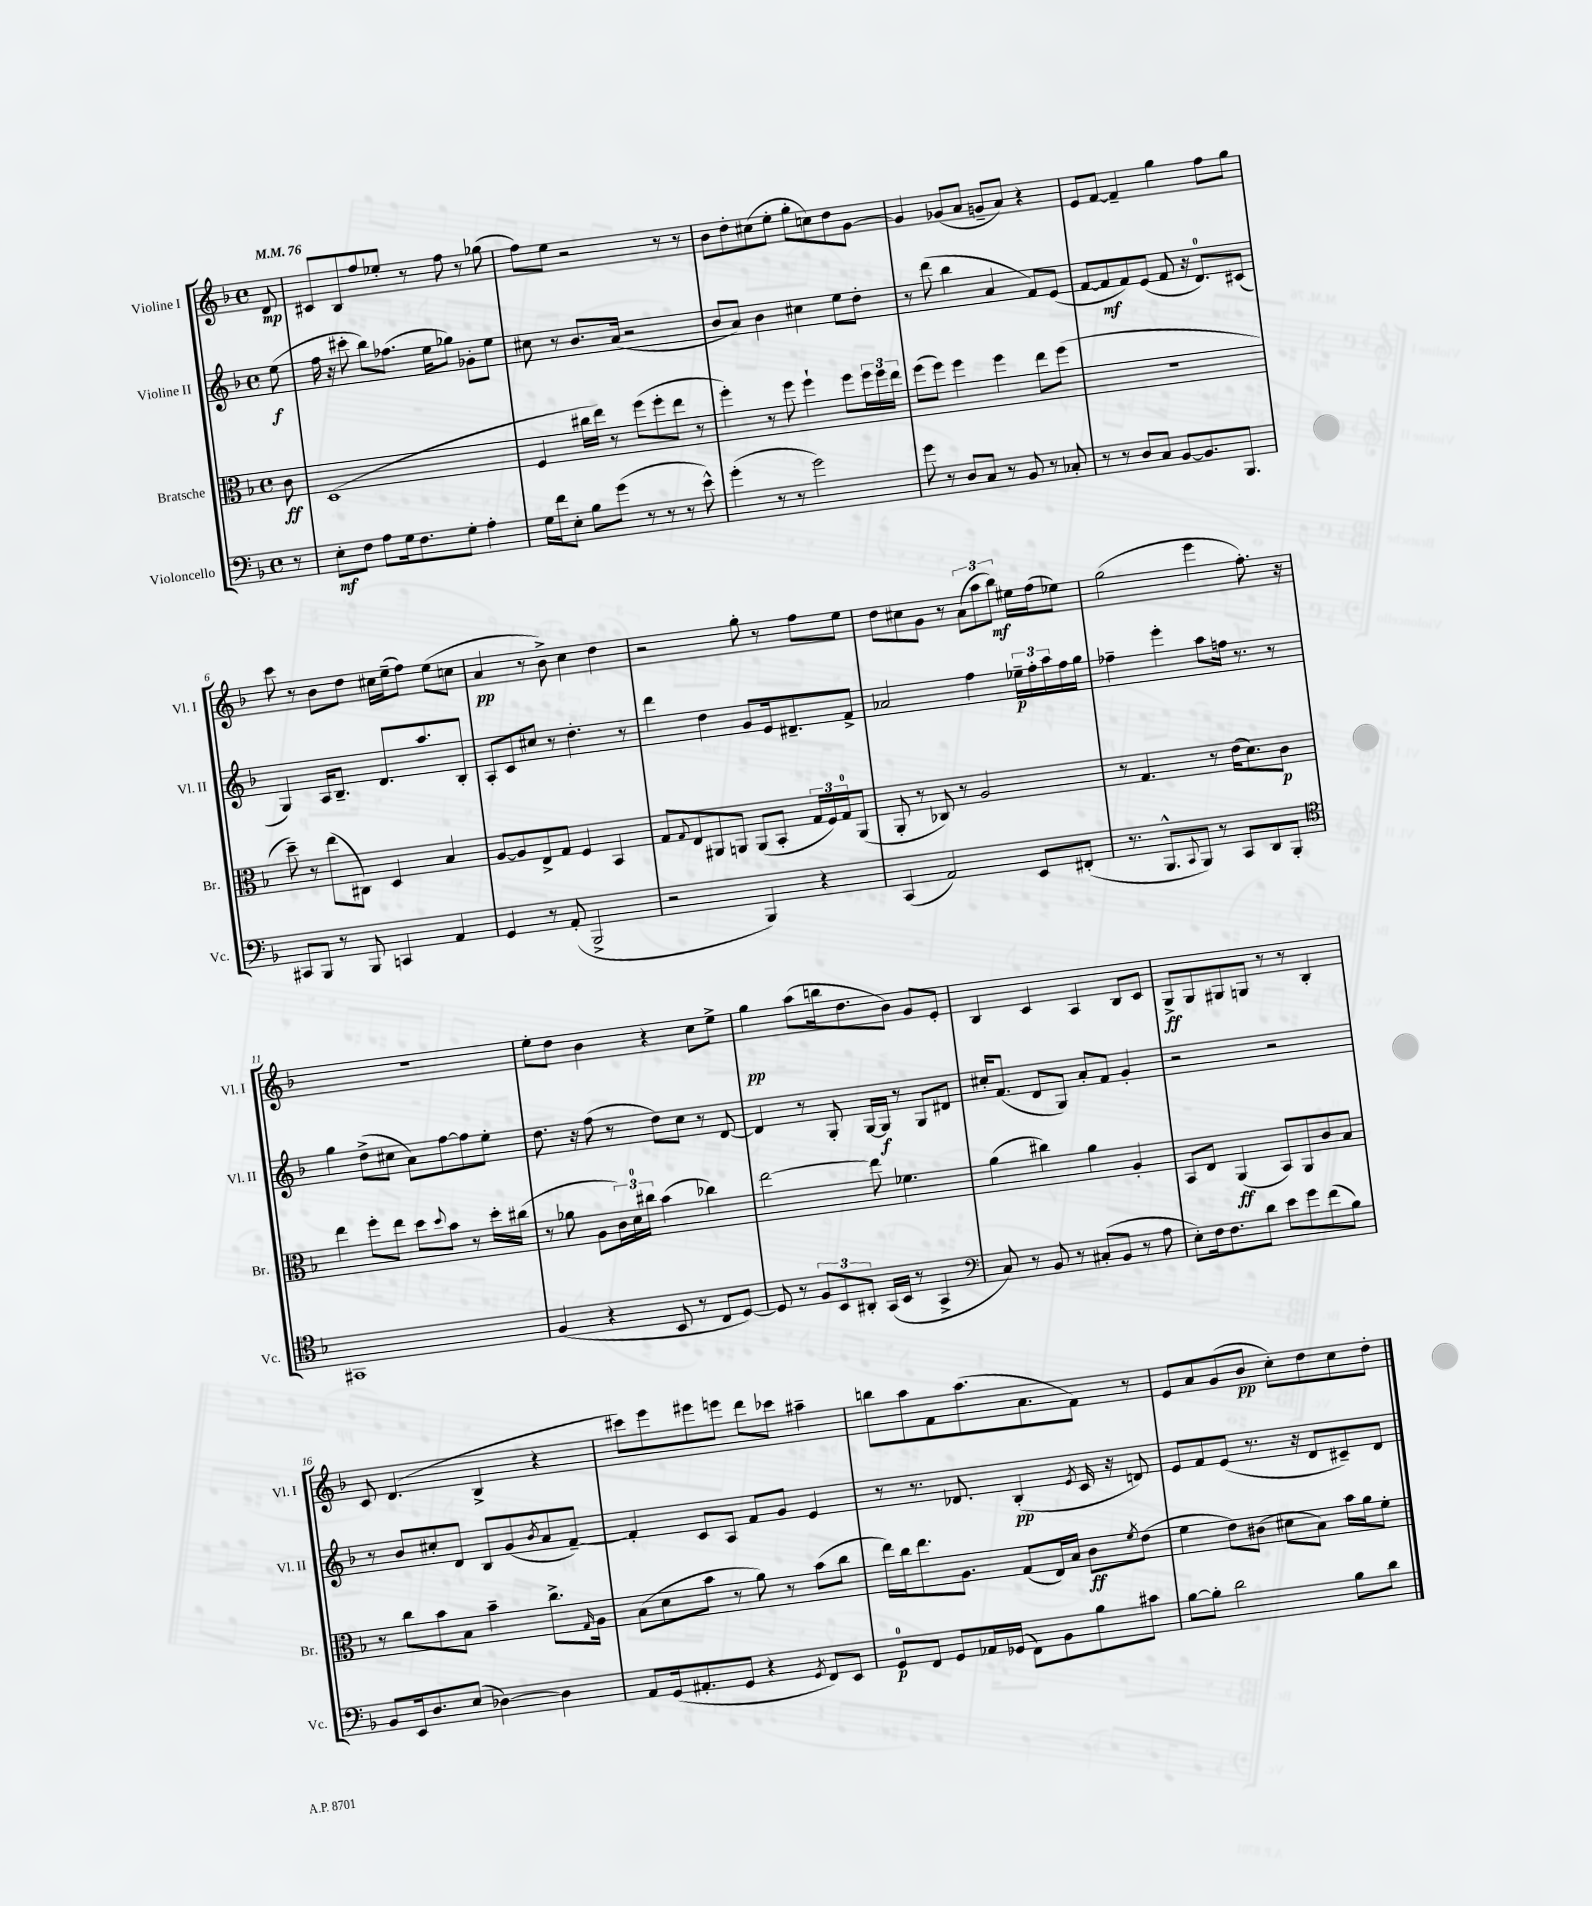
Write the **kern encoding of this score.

**kern	**dynam	**kern	**dynam	**kern	**dynam	**kern	**dynam
*part4	*part4	*part3	*part3	*part2	*part2	*part1	*part1
*staff4	*staff4	*staff3	*staff3	*staff2	*staff2	*staff1	*staff1
*I"Violoncello	*	*I"Bratsche	*	*I"Violine II	*	*I"Violine I	*
*I'Vc.	*	*I'Br.	*	*I'Vl. II	*	*I'Vl. I	*
*clefF4	*	*clefC3	*	*clefG2	*	*clefG2	*
*k[b-]	*	*k[b-]	*	*k[b-]	*	*k[b-]	*
*M4/4	*	*M4/4	*	*M4/4	*	*M4/4	*
*met(c)	*	*met(c)	*	*met(c)	*	*met(c)	*
*MM76	*	*MM76	*	*MM76	*	*MM76	*
=	=	=	=	=	=	=	=
8r	.	8c\	ff	(8ee\	f	8d/	mp
=1	=1	=1	=1	=1	=1	=1	=1
8E'\L	mf	(1D	.	16ff\	.	8c#X/L	.
.	.	.	.	16r	.	.	.
8F\J	.	.	.	8ccc#X'\	.	8B-/	.
8A\L	.	.	.	8bb-\L)	.	8ff/	.
16G\k	.	.	.	(8.ff-X\J	.	8ee-X'/J	.
8.F\	.	.	.	.	.	.	.
.	.	.	.	.	.	8r	.
.	.	.	.	16ee\KL	.	.	.
8G'\J	.	.	.	8gg-X\J)	.	8ff\	.
4A'\	.	.	.	8g-X'\L	.	8r	.
.	.	.	.	8ee\J	.	(8gg-X\	.
=2	=2	=2	=2	=2	=2	=2	=2
16G\LL	.	4F/	.	8cc#X\	.	8ff\L)	.
16f\J	.	.	.	.	.	.	.
8E'\J	.	.	.	8r	.	8ee\J	.
8B-\L	.	16cc#X\LL	.	8.b-/L	.	2r	.
.	.	16ee\JJ)	.	.	.	.	.
(8g\J	.	8r	.	.	.	.	.
.	.	.	.	(16a/Jk	.	.	.
8r	.	(8ff\L	.	2r	.	.	.
8r	.	8ff'\	.	.	.	.	.
8r	.	8ee\J	.	.	.	8r	.
8e^^\)	.	8r	.	.	.	8r	.
=3	=3	=3	=3	=3	=3	=3	=3
(4g'\	.	4ff'\)	.	8b-/L	.	8b-\L	.
.	.	.	.	8a/J)	.	8dd'\	.
8r	.	8r	.	4b-\	.	(8cc#X\	.
8r	.	8ff\	.	.	.	8ee'\J	.
2g\)	.	4ff`\	.	4cc#X\	.	8gg'\L	.
.	.	.	.	.	.	8ccn\)	.
.	.	8ff\L	.	8ee\L	.	8dd\	.
.	.	24ff\L	.	8dd'\J	.	[8g\J	.
.	.	24ff\	.	.	.	.	.
.	.	24ee\JJ	.	.	.	.	.
=4	=4	=4	=4	=4	=4	=4	=4
8g\	.	(8ff\L	.	8r	.	4g/]	.
8r	.	8ff\J)	.	(8ddd\	.	.	.
8D/L	.	4ff\	.	4bb-\	.	(8g-X/L	.
8C/J	.	.	.	.	.	8a/J	.
8r	.	4ff\	.	4a/	.	8gn~/L	.
8BB-/	.	.	.	.	.	8a/J)	.
8r	.	8ee\L	.	8f/L)	.	4r	.
8C-X'/	.	(8ff\J	.	(8e/J	.	.	.
=5	=5	=5	=5	=5	=5	=5	=5
8r	.	1r	.	[8f/L	.	8e/L	.
8r	.	.	.	8f/]	mf	[8f/J	.
8D/L	.	.	.	8f/)	.	4f~/]	.
8C/J	.	.	.	(8e/J	.	.	.
[8BB-/L	.	.	.	8f/	.	4gg\	.
8.BB-/]	.	.	.	16r	.	.	.
.	.	.	.	8.d/L)	.	.	.
.	.	.	.	.	.	8ff\L	.
8.BBB-/J	.	.	.	.	.	.	.
.	.	.	.	(8c#X/J	.	8gg\J	.
!!LO:LB:g=z
=6	=6	=6	=6	=6	=6	=6	=6
8CC#X/L	.	8dd~\)	.	4G/)	.	8ccc\	.
8BBB-/J	.	8r	.	.	.	8r	.
8r	.	(8ee\L	.	16A/KL	.	8b-\L	.
.	.	.	.	8.B-~/J	.	.	.
8BBB-/	.	8C#X\J)	.	.	.	8dd\J	.
4CCn/	.	4D/	.	8.d/L	.	16cc#X\LL	.
.	.	.	.	.	.	(16ee~\J	.
.	.	.	.	.	.	8ff\J)	.
.	.	.	.	8.aa/	.	.	.
4AA/	.	4B-/	.	.	.	(8ee\L	.
.	.	.	.	8B-'/J	.	8ccn\J	.
=7	=7	=7	=7	=7	=7	=7	=7
4GG/	.	[8A/L	.	8A'/L	.	4a/	pp
.	.	8A/]	.	8c/	.	.	.
8r	.	8E^/	.	8cc#X/J	.	8r	.
(8AA'/	.	8G/J	.	8r	.	8b-^\)	.
2BBB-^/	.	4F/	.	4.dd'\	.	4cc\	.
.	.	4BB-/	.	.	.	4dd\	.
.	.	.	.	8r	.	.	.
=8	=8	=8	=8	=8	=8	=8	=8
2r	.	8G/L	.	4ddd\	.	2r	.
.	.	8qqG/	.	.	.	.	.
.	.	8E/	.	.	.	.	.
.	.	8AA#X/	.	4dd\	.	.	.
.	.	8AAn/J	.	.	.	.	.
4BBB-/)	.	(8AA/L	.	8g/L	.	8gg'\	.
.	.	8BB-'/J	.	16e/k	.	8r	.
.	.	.	.	8.d#X~/	.	.	.
4r	.	24G/LL	.	.	.	8ff\L	.
.	.	24F/)	.	.	.	.	.
.	.	24G/J	.	.	.	.	.
.	.	(8AA/J	.	8f^/J	.	8ee\J	.
=9	=9	=9	=9	=9	=9	=9	=9
(4CC/	.	8AA'/	.	2a-X/	.	8dd\L	.
.	.	8r	.	.	.	8cc#X\	.
2AA/)	.	8C-X/)	.	.	.	8g\J	.
.	.	8r	.	.	.	8r	.
.	.	2A/	.	4ff\	.	(12a\L	.
.	.	.	.	.	.	12aa\	.
.	.	.	.	.	.	12bb-\J)	mf
8EE/L	.	.	.	24ee-X~\LL	p	16ee#X\LL	.
.	.	.	.	24ff'\	.	.	.
.	.	.	.	.	.	(16ff\J	.
.	.	.	.	24aa\	.	.	.
(8FF#X'/J	.	.	.	16ff\	.	8ee-X\J)	.
.	.	.	.	16gg\JJ	.	.	.
=10	=10	=10	=10	=10	=10	=10	=10
8.r	.	8r	.	4ff-X~\	.	(2gg\	.
.	.	4.G/	.	.	.	.	.
8.BBB-^^/L	.	.	.	.	.	.	.
.	.	.	.	4eee'\	.	.	.
8qqCC/	.	.	.	.	.	.	.
8BBB-/J)	.	.	.	.	.	.	.
8r	.	8r	.	8aa\L	.	4eee\	.
8CC/L	.	(16e\KL	.	16ffn\Jk	.	.	.
.	.	8.d\)	.	8.r	.	.	.
8DD/	.	.	.	.	.	8.ff'\)	.
8BBB-'/J	.	8c\J	p	8r	.	.	.
.	.	.	.	.	.	16r	.
!!LO:LB:g=z
=11	=11	=11	=11	=11	=11	=11	=11
*clefC4	*	*	*	*	*	*	*
1GG#X	.	4ee\	.	4gg\	.	1r	.
.	.	8ff'\L	.	(8dd^\L	.	.	.
.	.	8ee\J	.	8cc#X\J	.	.	.
.	.	8dd\L	.	8a\L)	.	.	.
.	.	8qqdd/	.	.	.	.	.
.	.	8b-\J	.	[8ff\	.	.	.
.	.	8r	.	8ff\]	.	.	.
.	.	16dd'\LL	.	8ee'\J	.	.	.
.	.	(16cc#X\JJ	.	.	.	.	.
=12	=12	=12	=12	=12	=12	=12	=12
(4F/	.	8r	.	8.dd\	.	8ee'\L	.
.	.	8a-X\	.	.	.	8dd\J	.
.	.	.	.	16r	.	.	.
4r	.	8A\L	.	(8ff\	.	4b-\	.
.	.	24c\L)	.	8r	.	.	.
.	.	24d\	.	.	.	.	.
.	.	24cc#X\JJ	.	.	.	.	.
8BB-/	.	(4b-\	.	8dd\L)	.	4r	.
8r	.	.	.	8cc\J	.	.	.
8C/L	.	4cc-X\)	.	8r	.	8cc\L	.
[8D/J)	.	.	.	[8d/	.	8ee^\J	.
=13	=13	=13	=13	=13	=13	=13	=13
8D/]	.	[2ee\	.	4d/]	.	4gg\	pp
8r	.	.	.	.	.	.	.
12F/L	.	.	.	8r	.	(8aa\L	.
12BB-/	.	.	.	.	.	.	.
.	.	.	.	8G'/	.	16bbn\k	.
12AA#X'/J	.	.	.	.	.	.	.
.	.	.	.	.	.	8.dd\	.
(16GG/LL	.	8ee\]	.	[16G/LL	.	.	.
16BB-/JJ	.	.	.	16G/JJ]	f	.	.
8r	.	4.f-X\	.	8r	.	8b-\J)	.
4GG^/	.	.	.	8G/L	.	8g/L	.
.	.	.	.	8d#X/J	.	8e'/J	.
=14	=14	=14	=14	=14	=14	=14	=14
*clefF4	*	*	*	*	*	*	*
8C/)	.	(4a\	.	16cc#X'/KL	.	4B-/	.
.	.	.	.	(8.f/J	.	.	.
8r	.	.	.	.	.	.	.
8BB-/	.	4cc#X\)	.	8d/L	.	4c/	.
8r	.	.	.	8G/J)	.	.	.
(8C#X'/L	.	4a\	.	8a'/L	.	4A/	.
8BB-/J	.	.	.	8f/J	.	.	.
8r	.	4A'/	.	4g'/	.	8B-/L	.
8A\	.	.	.	.	.	8c/J	.
=15	=15	=15	=15	=15	=15	=15	=15
8E'\L)	.	8BB-/L	.	2r	.	8G^/L	ff
16F\k	.	8E/J	.	.	.	8G/	.
8.F\	.	.	.	.	.	.	.
.	.	(4AA/	ff	.	.	8G#X/	.
8d\J	.	.	.	.	.	8Gn/J	.
8e\L	.	8BB-/L)	.	2r	.	8r	.
8g\	.	8AA/	.	.	.	8r	.
(8f\	.	8c/	.	.	.	4B-'/	.
8B-\J)	.	8B-/J	.	.	.	.	.
!!LO:LB:g=z
=16	=16	=16	=16	=16	=16	=16	=16
8BB-/L	.	8r	.	8r	.	8c/	.
16EE/k	.	8cc\L	.	8b-/L	.	(4.d/	.
8.D/	.	.	.	.	.	.	.
.	.	8b-\	.	8cc#X'/	.	.	.
(8E/J	.	8B-\J	.	8d/J	.	.	.
[4D-X\)	.	4b-~\	.	8B-/L	.	4B-^/	.
.	.	.	.	(8g/	.	.	.
.	.	.	.	8qb-/	.	.	.
4D-\]	.	8.cc^\L	.	8a/	.	4r	.
.	.	.	.	[8f~/J)	.	.	.
.	.	16qqG/	.	.	.	.	.
.	.	16A\Jk	.	.	.	.	.
=17	=17	=17	=17	=17	=17	=17	=17
8AA/L	.	(8B-\L	.	4f'/]	.	8ccc#X\L)	.
(16GG/k	.	8d\	.	.	.	8eee\	.
8.AA#X'/	.	.	.	.	.	.	.
.	.	8b-\J	.	8c/L	.	8eee#X\	.
8GG/J	.	8r	.	8A/J	.	8eeen\J	.
4r	.	8a\)	.	8f/L	.	8ddd\L	.
.	.	8r	.	8g/J	.	8ccc-X\J	.
8qGG/	.	.	.	.	.	.	.
8FF/L)	.	(8b-\L	.	4e/	.	4aa#X~\	.
8EE/J	.	8cc\J	.	.	.	.	.
=18	=18	=18	=18	=18	=18	=18	=18
8GG/L	p	16ee\LL)	.	8r	.	8bbn\L	.
.	.	16cc\J	.	.	.	.	.
8FF/J	.	8.ee\	.	8.r	.	8aa\	.
8GG/L	.	.	.	.	.	8f\	.
.	.	8.A\J	.	8.d-X/	.	.	.
16AA-X/L	.	.	.	.	.	(8.aa\	.
(16GG-X/JJ	.	.	.	.	.	.	.
8FF\L)	.	(8G/L	.	(4B-'/	pp	.	.
.	.	.	.	.	.	8.a\	.
8BB-\	.	16E/L)	.	.	.	.	.
.	.	16B-/JJ	.	.	.	.	.
.	.	.	.	8qe/	.	.	.
8B-\	.	8c\L	ff	16c/	.	8f\J)	.
.	.	.	.	16r	.	.	.
.	.	8qf/	.	.	.	.	.
8c#X\J	.	(8e\J	.	8dn/)	.	8r	.
=19	=19	=19	=19	=19	=19	=19	=19
[8B-\L	.	4f\	.	8e/L	.	8e/L	.
8B-'\J]	.	.	.	8f/	.	8a/	.
2d\	.	8e\L)	.	(8e/J	.	(8g/	.
.	.	(8c#X\J	.	8.r	.	8b-/J	pp
.	.	8d#X\L	.	.	.	8cc'\L)	.
.	.	.	.	16r	.	.	.
.	.	8B-\J)	.	8d/L	.	8dd\	.
8B-\L	.	16b-\LL	.	8c#X~/)	.	8cc\	.
.	.	16a\J	.	.	.	.	.
8d\J	.	8f'\J	.	8d/J	.	8dd'\J	.
==	==	==	==	==	==	==	==
*-	*-	*-	*-	*-	*-	*-	*-
